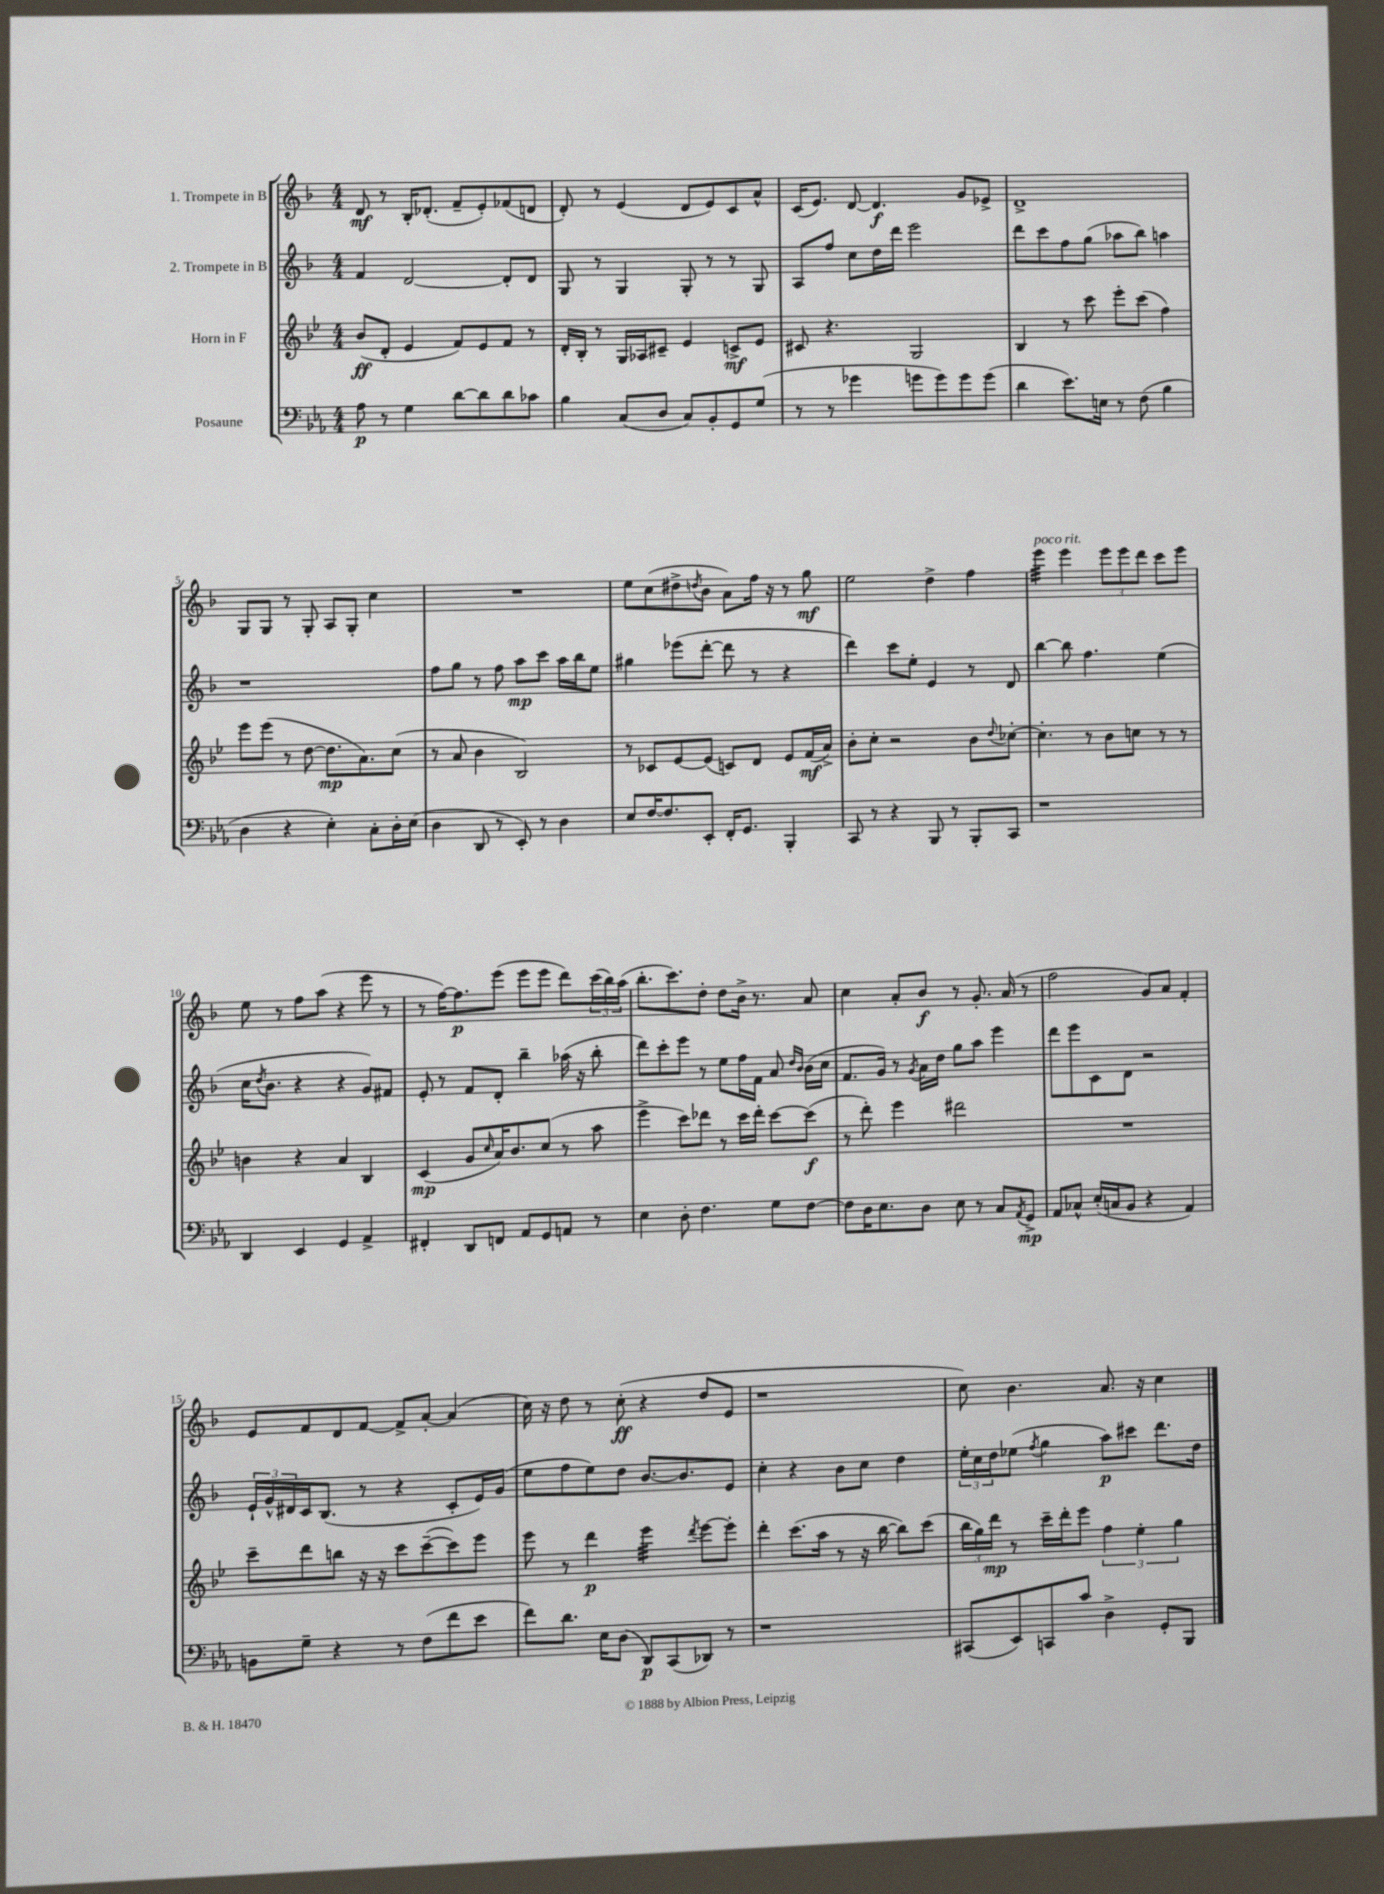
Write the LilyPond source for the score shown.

<<
\new StaffGroup <<
\new Staff = "s0" \with { instrumentName = "1. Trompete in B" } {
    \clef treble \key f \major \numericTimeSignature \time 4/4
    d'8\mf r8 bes16-. des'8.-.( f'8-- e'8-.) fes'8( d'8 |
    d'8-.) r8 e'4( d'8 e'8) c'8 a'8-^ |
    c'16( e'8.) d'8~ d'4.\f g'8 ees'8-> |
    d'1-> |
    g8 g8 r8 g8-. a8 g8-. c''4 |
    R1 |
    e''8 c''8( dis''8-> \acciaccatura { d''8 } bes'8 a'8) f''16 r16 r8 g''8\mf |
    e''2 d''4-> f''4 |
    e'''4:32^\markup { \italic "poco rit." } e'''4 \tuplet 3/2 { e'''8 e'''8 d'''8 } c'''8 e'''8 |
    e''8 r8 f''8 a''8( r4 e'''8 r8 |
    r8 f''16~) f''8.\p e'''8( e'''8 e'''8 d'''8) \tuplet 3/2 { c'''16( bes''16) a''16( } |
    bes''8.-. c'''8.) d''8-. d''8 bes'16-> r8. a'8 |
    c''4 a'8-. bes'8\f r8 g'8.-. a'16( r8 |
    f''2 g'8) a'8 f'4-. |
    e'8 f'8 d'8 f'8~ f'8-> a'8~-. a'4( |
    c''16) r16 d''8 r8 c''8-.\ff( r4 d''8 e'8 |
    r1 |
    c''8) bes'4. a'8. r16 c''4 \bar "|." |
}
\new Staff = "s1" \with { instrumentName = "2. Trompete in B" } {
    \clef treble \key f \major \numericTimeSignature \time 4/4
    f'4 d'2~ d'8-. d'8 |
    g8 r8 g4 g8-. r8 r8 g8 |
    a8 f''8 c''8 d''16 d'''16 e'''2 |
    d'''8 c'''8 f''8 g''8( aes''8 bes''8) a''4 |
    r1 |
    f''8 g''8 r8 f''8 a''8\mp c'''8 a''16 bes''16 e''8 |
    gis''4 ees'''8( d'''8~-. d'''8 r8 r4 |
    d'''4) c'''8 e''8-. e'4 r8 d'8 |
    bes''4~ bes''8 f''4. e''4( |
    c''16 \acciaccatura { d''8 } bes'8. r4 r4 g'8) fis'8 |
    e'8-. r8 f'8 d'8-. bes''4-- aes''16( r16 bes''8-. |
    d'''8) c'''8-. e'''8 r8 e''8 f''16 f'16 a'8 \grace { d''16 bes'16 } bes'16( c''16 |
    f'8. g'16) r8 \acciaccatura { g'8 } a'16 d''16 g''8 a''8 e'''4 |
    d'''8 e'''8 c'8 d'8 r2 |
    \tuplet 3/2 { e'16-! g'16-^ dis'16 } c'16 bes8.( r8 r4 c'8-. e'16) g'16( |
    e''8 f''8 e''8) d''8 bes'8.~ bes'8. e'8 |
    c''4-. r4 bes'8 c''8 d''4 |
    \tuplet 3/2 { e''16-. c''16 d''16 } ees''8( \acciaccatura { f''8 } g''4 a''8\p) cis'''8 d'''8. d''16 \bar "|." |
}
\new Staff = "s2" \with { instrumentName = "Horn in F" } {
    \clef treble \key bes \major \numericTimeSignature \time 4/4
    bes'8\ff( d'8-. ees'4 f'8) ees'8 f'8 r8 |
    d'16-. bes16-. r8 g16 aes16 cis'8-- ees'4 c'8->\mf ees'8 |
    cis'8 r4. g2 |
    bes4 r8 c'''8 ees'''8-. c'''8( f''4) |
    ees'''8 ees'''8( r8 d''8~ d''8.\mp a'8.) c''8( |
    r8 a'8 bes'4 bes2) |
    r8 ces'8 ees'8~ ees'8( c'8) d'8 ees'8 f'16\mf( a'16->) |
    bes'8-. c''8-. r2 bes'8 \appoggiatura { d''8 } ces''8~-. |
    ces''4.-. r8 bes'8 c''8 r8 r8 |
    b'4 r4 a'4 bes4 |
    c'4\mp( g'8 \grace { c''16 } a'16) bes'8. c''8( r8 a''8 |
    ees'''4-> c'''8) des'''8 r8 c'''16 des'''16-. c'''8~ c'''8\f( |
    r8 d'''8-.) ees'''4 dis'''2 |
    R1 |
    c'''8-- d'''8 b''8 r16 r16 c'''8 c'''8~--( c'''8) ees'''8 |
    ees'''8 r8 d'''4\p ees'''4:32 \acciaccatura { d'''8 } ees'''8~ ees'''8-. |
    d'''4-. c'''8.( a''16 r8 r16 bes''16~ bes''8) c'''8( |
    \tuplet 3/2 { bes''16 g''16) d'''16\mp } r8 c'''16-- d'''16-. ees'''8 \tuplet 3/2 { f''4 ees''4-. g''4 } \bar "|." |
}
\new Staff = "s3" \with { instrumentName = "Posaune" } {
    \clef bass \key ees \major \numericTimeSignature \time 4/4
    aes8\p r8 g4 d'8~ d'8 d'8 ces'8 |
    bes4 c8( d8 c8) bes,8-. g,8 g8( |
    r8 r8 ges'4 g'8 g'8) g'8 g'8( |
    d'4 ees'8.) e16 r8 f8( bes4 |
    d4 r4 ees4-.) c8-. d16-. ees16( |
    d4 d,8 r8 ees,8-.) r8 d4 |
    ees8 f16~ f8. ees,8-. f,16-. g,8. bes,,4-. |
    c,8 r8 r4 bes,,8 r8 bes,,8-. c,8 |
    r1 |
    d,4 ees,4 g,4 aes,4-> |
    fis,4-. d,8 f,8 aes,8 g,8 a,8 r8 |
    ees4 d8-. f4. g8 f8~ |
    f8 d16 ees8. d8 ees8 r8 c8 \acciaccatura { aes,8 } g,8->\mp |
    aes,8 ces8-^ ees16-.( c16 bes,8 r4 aes,4) |
    b,8 g8-- r4 r8 f8( f'8 ees'8 |
    f'8) d'8. ees16 d8( d,8\p) c,8( des,8) r8 |
    r1 |
    cis,8( ees,8) c,8 c'8 d4-> g,8-. bes,,8 \bar "|." |
}
>>
>>
